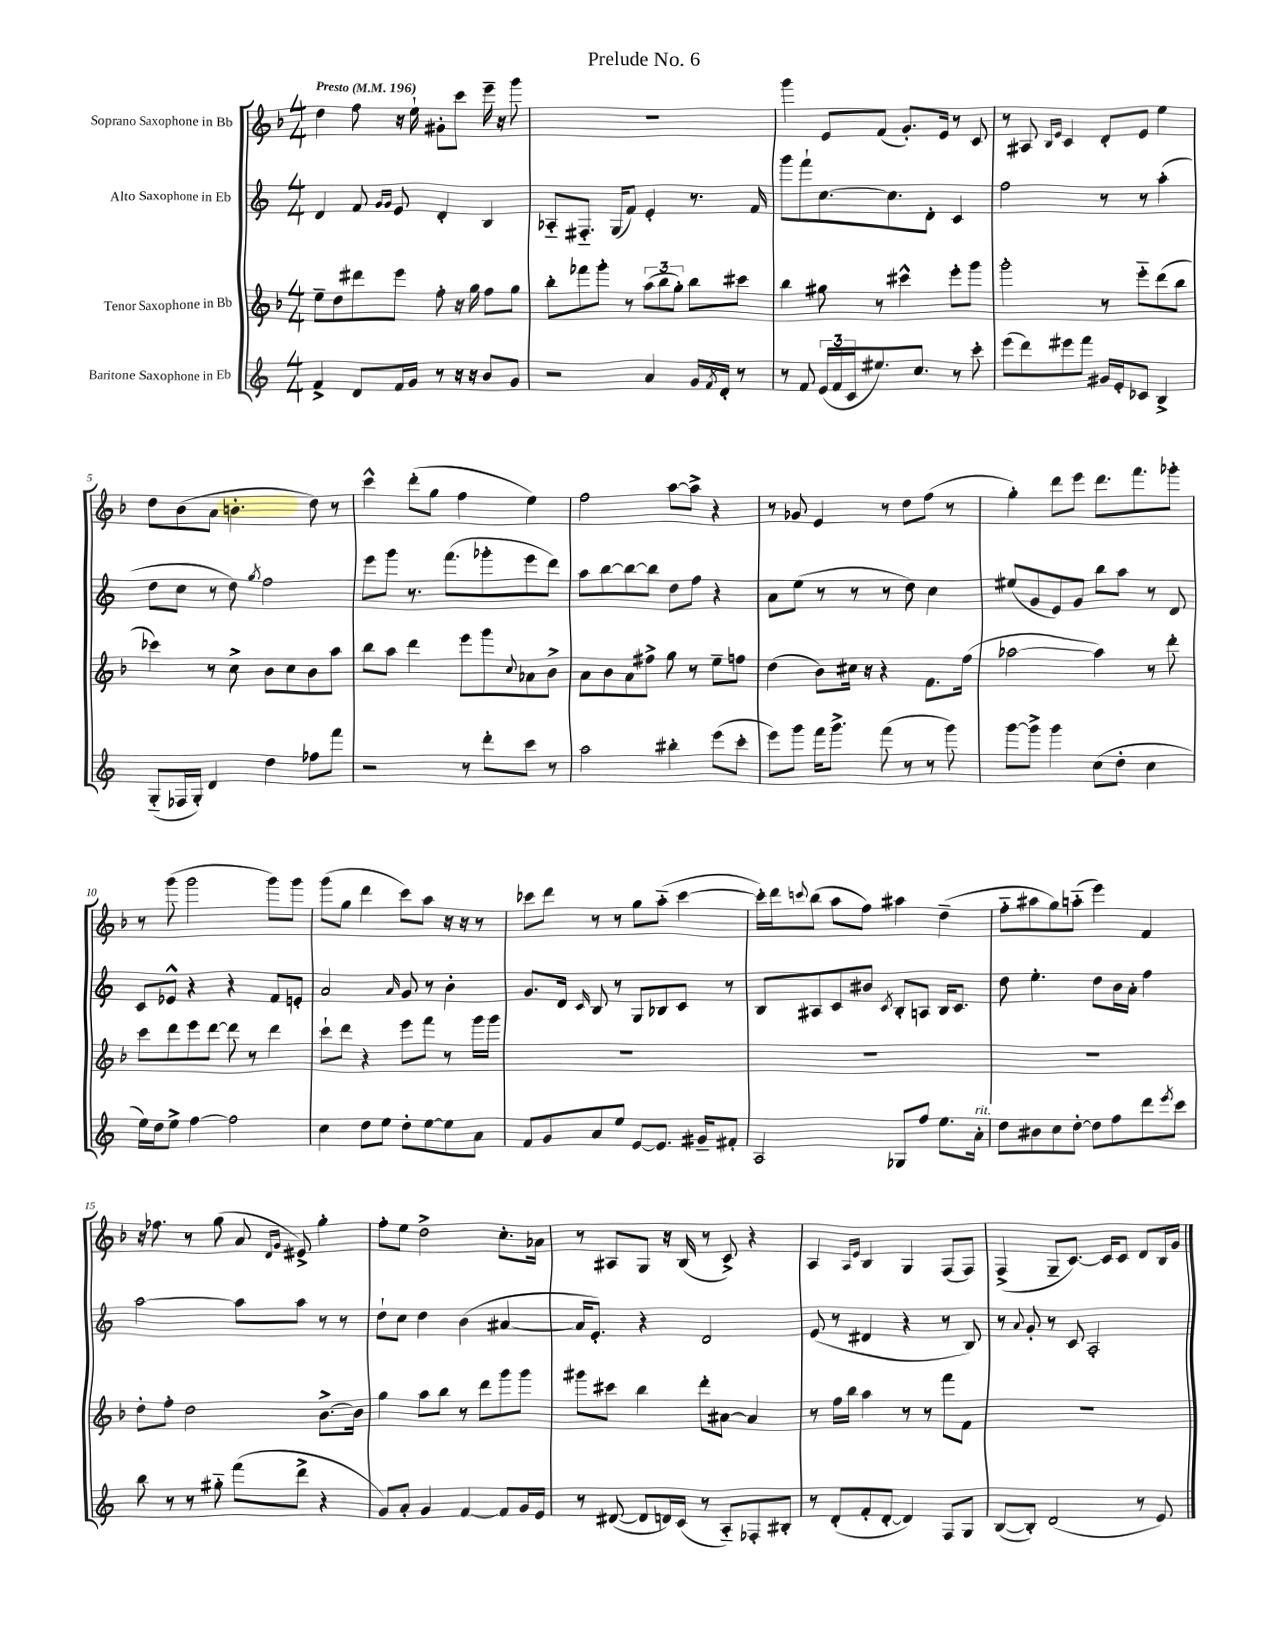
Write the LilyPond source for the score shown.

\header { title = "Prelude No. 6" }
<<
\new StaffGroup <<
\new Staff = "s0" \with { instrumentName = "Soprano Saxophone in Bb" } {
    \clef treble \key f \major \numericTimeSignature \time 4/4 \tempo "Presto" 4 = 196
    d''4 f''8 r16 e''16-! gis'8-. c'''8 e'''16-- r16 g'''8 |
    R1 |
    g'''4 e'8 f'8( g'8.-.) e'16 r8 c'8 |
    r8 ais8 \grace { bes16 e'16 } c'4 d'8-. e'8 e''4 |
    d''8 bes'8( a'8 b'4.-. d''8) r8 |
    c'''4-^ d'''8-.( g''8 f''4 e''4) |
    f''2 a''8~ a''8-> r4 |
    r8 ges'8 e'4 r8 d''8 f''8( r8 |
    g''4-.) d'''8 e'''8 d'''8. f'''8. ges'''8-. |
    r8 g'''8( g'''2 g'''8) g'''8 |
    g'''8( g''8 d'''4 c'''8) a''8 r16 r16 r8 |
    ces'''8 d'''8 r8 r8 g''8 a''8-_( ces'''4~ |
    ces'''16-.) d'''16 \appoggiatura { c'''8 } bes''8( a''8 f''8) ais''4 d''4--( |
    f''8-_ ais''8 g''8) a''8-_( e'''4) f'4 |
    r16 fes''8. r8 g''8( a'8 \grace { d'16 g'16 } eis'8->) g''4-. |
    f''8-. e''8 d''2-> c''8.-. aes'16 |
    r8 ais8 g8 r16 bes16( r8 c'8->) r4 |
    a4 \grace { a16 e'16 } bes4 g4 f8( f8) |
    f4->( g8-- c'8.~) c'16 c'8 d'8 bes16 g'16 \bar "|." |
}
\new Staff = "s1" \with { instrumentName = "Alto Saxophone in Eb" } {
    \clef treble \key c \major \numericTimeSignature \time 4/4
    d'4 f'8 \grace { g'16 g'16 } e'8 d'4-. b4 |
    aes8-_ fis8.-_ g16( f'8) e'4-. r8. f'16 |
    g'''8 f'''8-! c''8.~ c''8. d'8-. c'4 |
    f''2 r8 r8 a''4-.( |
    d''8 c''8 r8 d''8) \acciaccatura { g''8 } f''2 |
    e'''8 g'''8 r8. f'''8.( ges'''8-. e'''8 d'''8) |
    a''8 b''8~ b''8~ b''8 d''8 f''8 r4 |
    a'8 e''8( r8 r8 r8 d''8) c''4 |
    eis''8( g'8 e'8) g'8 b''8 a''8 r8 d'8 |
    c'8 ees'8-^ r4 r4 f'8 e'8-. |
    a'2 \grace { a'16 } g'8 r8 b'4-. |
    g'8. d'16 \grace { c'16 } b8 r8 g8 bes8 c'8 r8 |
    b8 ais8 c'8 bis'8 \acciaccatura { c'8 } b8-. a8 b16 c'8. |
    d''8 e''4.-. d''8 b'16 a'16-. f''4 |
    a''2~ a''8 a''8 r8 r8 |
    d''8-! c''8 d''4 b'4( ais'4~ |
    ais'16 e'8.-.) r4 d'2 |
    e'8( r8 dis'4 r4 r8 b8) |
    r8 \appoggiatura { a'8 } g'8-. r8 c'8 a2-. \bar "|." |
}
\new Staff = "s2" \with { instrumentName = "Tenor Saxophone in Bb" } {
    \clef treble \key f \major \numericTimeSignature \time 4/4
    e''8-- d''8 dis'''8 e'''8 f''8-. r16 g''16 f''8 g''8 |
    bes''8-. fes'''8 g'''8-. r8 \tuplet 3/2 { a''8( bes''8 g''8-.) } bes''8 cis'''8 |
    bes''4 gis''8 r8 cis'''4-^ e'''8-. g'''8 |
    g'''2-. r8 e'''8-_ d'''8( bes''8 |
    ces'''4) r8 c''8-> bes'8 c''8 bes'8 a''8 |
    bes''8 a''8 d'''4 e'''8 g'''8 \appoggiatura { c''8 } aes'8 bes'8-> |
    a'8 bes'8 a'8 fis''8-> g''8 r8 e''8-- f''8 |
    d''4( bes'8) cis''16 r16 r4 f'8. f''16( |
    aes''2~ aes''4) r8 d'''8-. |
    c'''8 d'''8 e'''8 d'''8~ d'''8 r8 d'''4 |
    c'''8-! d'''8 r4 e'''8 f'''8 r8 g'''16 g'''16 |
    R1 |
    R1 |
    R1 |
    d''8-. f''8-. d''2 bes'8.~-> bes'16 |
    g''4 a''8 bes''8 r8 d'''8 g'''8 g'''8 |
    gis'''8 cis'''8 bes''4 d'''8-. ais'8~ ais'4 |
    r8 f''16 bes''16 a''4 r8 r8 f'''8 f'8 |
    R1 \bar "|." |
}
\new Staff = "s3" \with { instrumentName = "Baritone Saxophone in Eb" } {
    \clef treble \key c \major \numericTimeSignature \time 4/4
    f'4-> d'8 f'16 g'16 r8 r16 r16 b'8 g'8 |
    r2 a'4 g'16 \acciaccatura { f'8 } d'16-. r8 |
    r8 f'8 \tuplet 3/2 { e'16( f'16 c'16 } eis''8.) c''8. r8 c'''8-. |
    e'''8( d'''8) eis'''8 f'''8 gis'16 e'16-. ces'8 b4-> |
    g8-_( fes16 g16-.) d'4 d''4 fes''8 f'''8 |
    r2 r8 d'''8-. c'''8 r8 |
    a''2 bis''4-. e'''8( c'''8-. |
    e'''8) g'''8 f'''16 g'''8.-> f'''8( r8 r8 g'''8) |
    g'''8~ g'''8-> g'''4 c''8( d''8-. c''4 |
    e''16) d''16 e''8-> f''4~ f''2 |
    c''4 d''8 e''8 d''8-. e''8~ e''8 a'8 |
    f'8 g'8 a'8 e''8 e'8~ e'8. gis'16-- fis'8-. |
    a2 ges8 f''8 e''8. a'16-.^\markup { \italic "rit." } |
    d''8 bis'8 c''8 d''8~-. d''8 f''8 d'''8 \acciaccatura { e'''8 } c'''8 |
    b''8 r8 r8 gis''8-_ f'''8( d'''8-> r4 |
    g'8) a'8-. g'4 f'4~ f'8 g'16 e'16 |
    r8 dis'8~( dis'8 d'16) c'16( r8 a8-_) fes8-. bis8-. |
    r8 d'8-.( f'8-. d'8~-. d'4) f8 g8 |
    b8~( b8-.) d'2( r8 e'8) \bar "|." |
}
>>
>>
